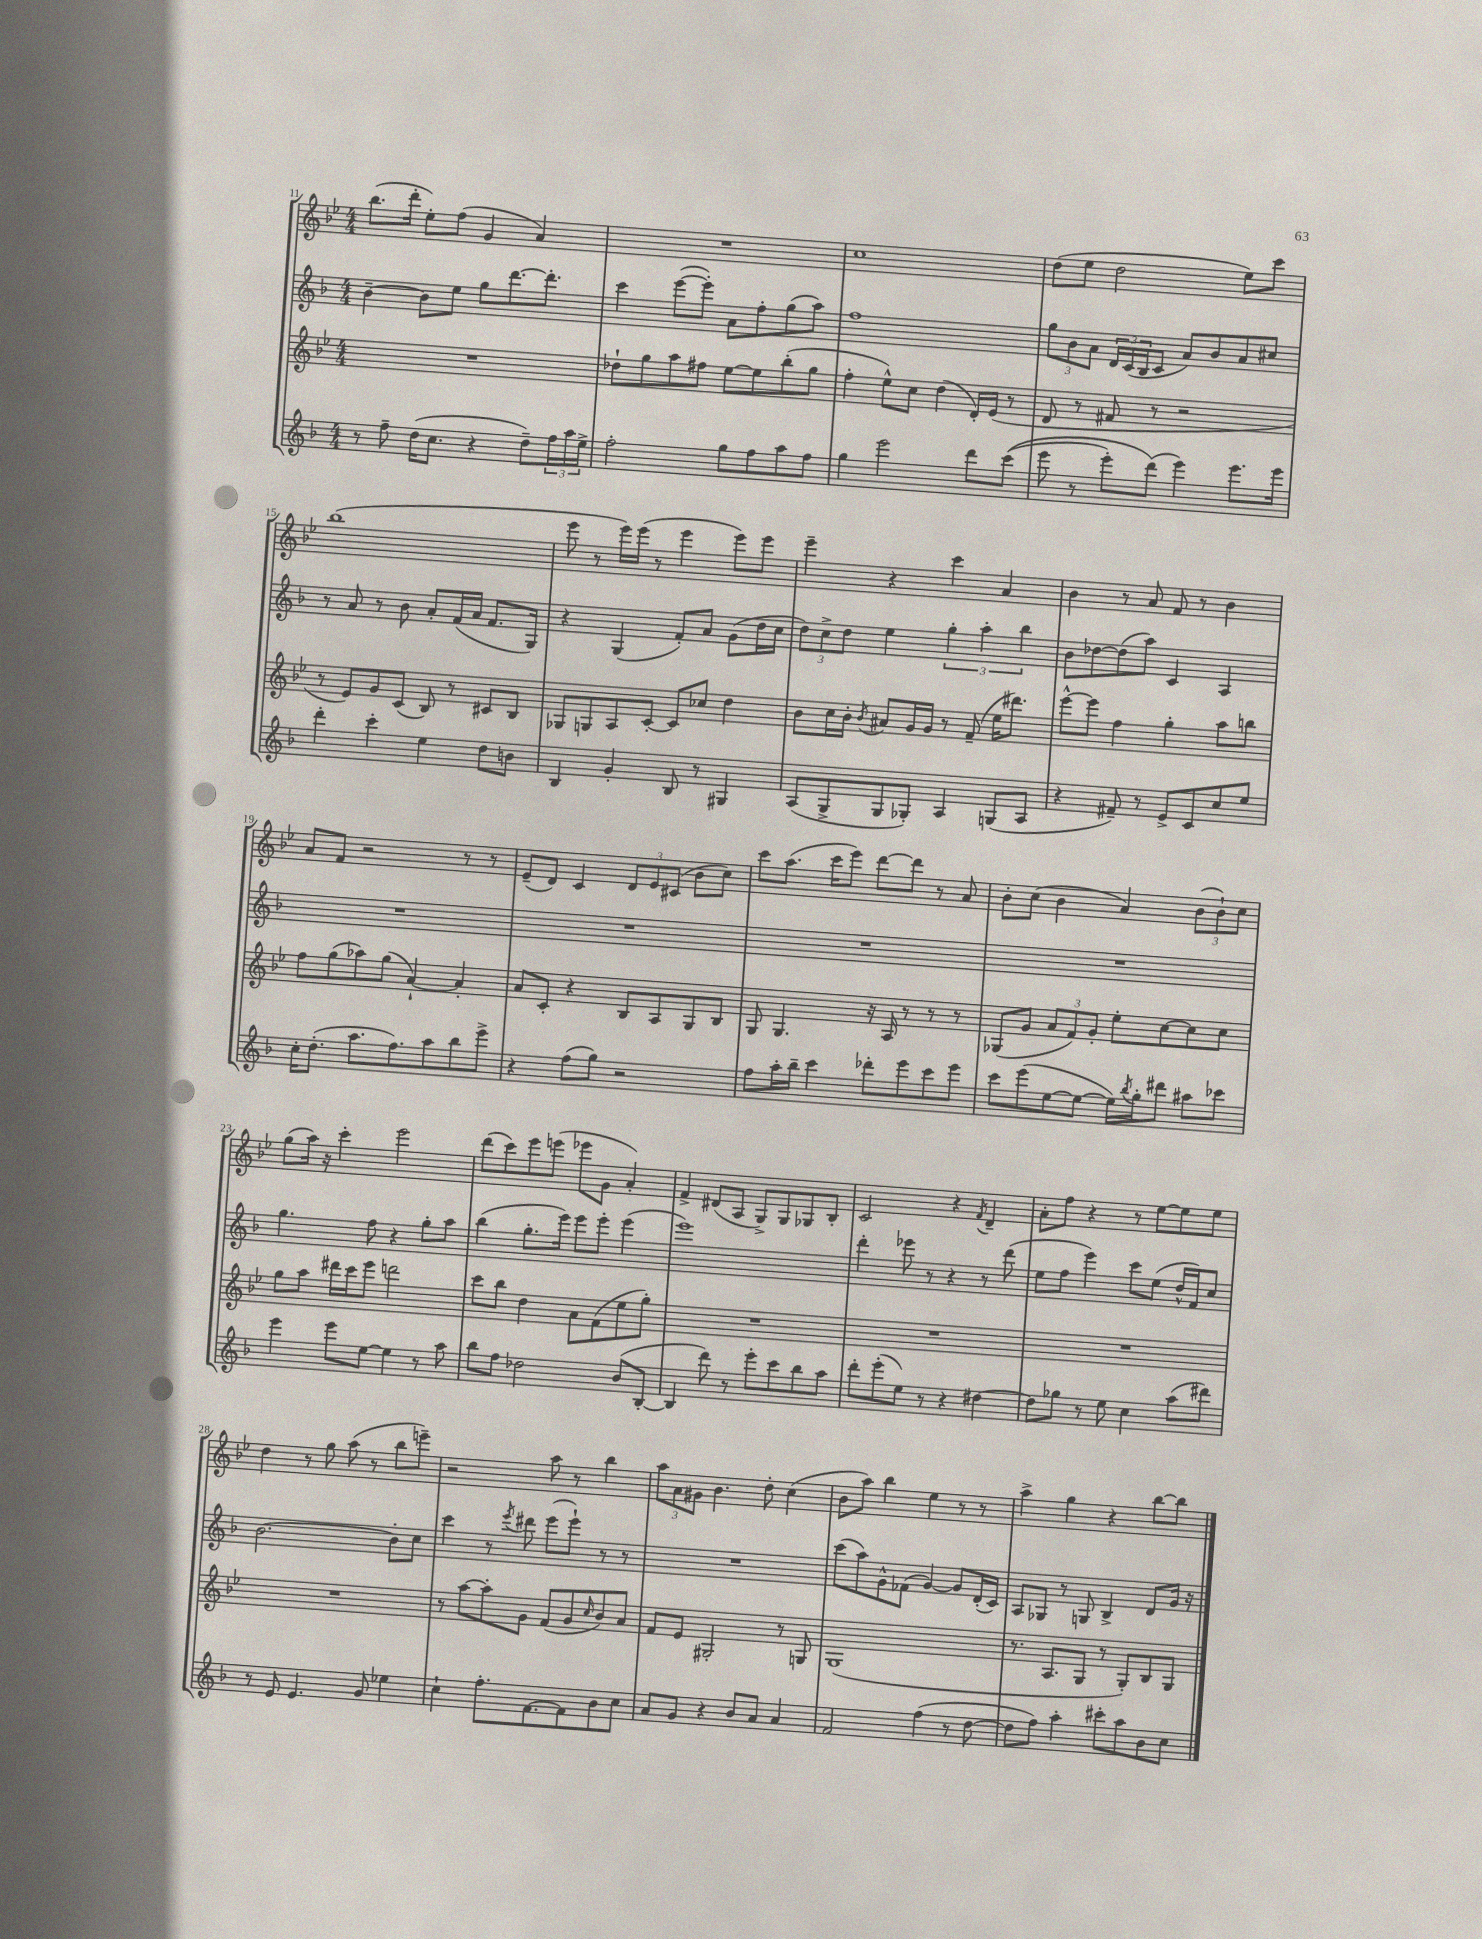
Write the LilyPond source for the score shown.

<<
\new StaffGroup <<
\new Staff = "s0" {
    \clef treble \key bes \major \numericTimeSignature \time 4/4
    bes''8.( d'''16-. ees''8-.) f''8( g'4 a'4) |
    R1 |
    c''1 |
    d''8( ees''8 d''2 ees''8) c'''8 |
    bes''1( |
    ees'''8 r8 ees'''16) ees'''16( r8 ees'''4 ees'''8) ees'''8 |
    ees'''4-- r4 c'''4 a'4 |
    bes'4 r8 a'8 f'8 r8 bes'4 |
    a'8 f'8 r2 r8 r8 |
    ees'8--( d'8) c'4 \tuplet 3/2 { d'8 ees'8 cis'8( } bes'8 c''8) |
    c'''8 a''8.( c'''16 ees'''8) d'''8~ d'''8 r8 a'8 |
    bes'8-. c''8( bes'4 a'4) \tuplet 3/2 { bes'8( bes'8-!) c''8 } |
    g''8( a''16) r16 c'''4-. ees'''2 |
    d'''8( c'''8) ees'''8 e'''8( ees'''8 g'8 a'4-.) |
    f'4-> dis'8( a8 g8->) g8 ges8 bes8-. |
    c'2 r4 \acciaccatura { f'8 } d'4-- |
    a'8-. f''8 r4 r8 ees''8~ ees''8 ees''8 |
    d''4 r8 g''8 a''8( r8 bes''8 e'''8--) |
    r2 a''8 r8 bes''4 |
    \tuplet 3/2 { a''8 a'8 gis'8 } bes'4. d''8-. c''4( |
    bes'8 a''8) bes''4 ees''4 r8 r8 |
    a''4-> g''4 r4 bes''8~ bes''8 \bar "|." |
}
\new Staff = "s1" {
    \clef treble \key f \major \numericTimeSignature \time 4/4
    bes'4~-- bes'8 e''8 g''8 d'''8.~ d'''8.-. |
    c'''4 e'''8~( e'''8-.) a'8 f''8-. g''8( a''8) |
    f''1 |
    \tuplet 3/2 { g''8 bes'8 a'8 } \tuplet 3/2 { d'16 c'16( bes16 } c'8 a'8) bes'8 a'8 cis''8 |
    r8 a'8 r8 bes'8 a'8-. f'16( a'16 f'8. g16) |
    r4 g4( f'8-.) a'8 g'8( d''16 c''16 |
    \tuplet 3/2 { d''8) c''8-> d''8 } e''4 \tuplet 3/2 { g''4-. a''4-. bes''4 } |
    bes'8 des''8~ des''8( a''8) c'4 a4 |
    R1 |
    R1 |
    R1 |
    R1 |
    g''4. f''8 r4 g''8-. a''8 |
    bes''4( g''8.-. e'''16) e'''8 e'''8-. e'''4( |
    e'''1) |
    d'''4-. ees'''8 r8 r4 r8 d'''8( |
    e''8 f''8 e'''4) c'''8 e''8( d''16-^ f'16) c''8 |
    bes'2.~ bes'8-. c''8 |
    c'''4 r8 \acciaccatura { e'''8 } dis'''8 e'''8( e'''8-!) r8 r8 |
    R1 |
    c'''8( a''8) g'8-^ fes'8( g'4~) g'8 d'16-.( c'16) |
    a8 ges8 r8 g8 bes4-> d'8 g'16 r16 \bar "|." |
}
\new Staff = "s2" {
    \clef treble \key bes \major \numericTimeSignature \time 4/4
    R1 |
    des''8-! g''8 a''8 fis''8 ees''8~ ees''8 bes''8-.( g''8 |
    f''4-. ees''8-^) c''8 d''4( d'16-.) ees'16( r8 |
    d'8 r8 fis'8 r8 r2 |
    r8 ees'8) g'8 c'8( bes8) r8 cis'8 bes8 |
    ges8 g8 a8 c'8~-. c'8 ces''8 d''4 |
    bes'8 c''16 bes'16-. \acciaccatura { bes'8 } ais'8 g'16 g'16 r8 f'8--( ees''16 dis'''8.) |
    ees'''8~-^ ees'''8 f''4 g''4-. a''8 b''8 |
    f''8 g''8( aes''8) g''8( a'4~-!) a'4-. |
    a'8 c'8-. r4 bes8 a8 g8 bes8 |
    g8 g4. r16 a16 r8 r8 r8 |
    ges8( g'8 \tuplet 3/2 { a'8 f'8) g'8-. } ees''8-. c''8~ c''8 c''8 |
    g''8 a''8 dis'''16 c'''16 ees'''8 d'''2 |
    c'''8 bes''8 d''4 a'8 f'8( ees''8 g''8-.) |
    R1 |
    R1 |
    R1 |
    R1 |
    r8 a''8~ a''8-. g'8 f'8( g'8 \grace { c''16 } bes'8) a'8 |
    f'8 ees'8 gis2-. r8 g8 |
    g1( |
    r8. a8. g8 r8 g8-.) bes8 g8 \bar "|." |
}
\new Staff = "s3" {
    \clef treble \key f \major \numericTimeSignature \time 4/4
    r8 f''8-- d''16( c''8. r4 d''8--) \tuplet 3/2 { f''16 a''16 e''16-> } |
    f''2-. g''8 f''8 a''8 f''8 |
    g''4 e'''2 d'''8 c'''8(\( |
    e'''8 r8 e'''8-.) d'''8(\) e'''4) e'''8. e'''16 |
    d'''4-. c'''4-. e''4 d''8 b'8 |
    bes4 g'4-. bes8 r8 gis4 |
    a8( g8-> g8 ges8-.) a4 g8( a8 |
    r4 fis'8--) r8 e'8-> c'8 c''8 e''8 |
    c''16-. d''8.-.( a''8. f''8.) a''8 bes''8 e'''8-> |
    r4 f''8( g''8) r2 |
    f''8 a''16-. bes''16-- c'''4 des'''8-. e'''8 c'''8 e'''8 |
    c'''8 e'''8( e''8~ e''8~ e''16) \acciaccatura { bes''8 } g''16-. dis'''8 ais''8 ces'''8 |
    e'''4 e'''8 e''8~ e''4 r8 a''8 |
    bes''8 f''8 des''2 bes'8( bes8~-. |
    bes4 d'''8) r8 e'''8-. c'''8 bes''8 a''8 |
    d'''8-. e'''8-.( e''8) r8 r4 dis''4~ |
    dis''8 ges''8 r8 e''8 c''4 a''8( dis'''8) |
    r8 e'8 e'4. g'8 ees''4 |
    c''4-! f''8.-. f'8.~ f'8 bes'8 c''8 |
    a'8 g'8 r4 bes'8 a'8 a'4 |
    f'2 f''4( r8 d''8~ |
    d''8 f''8) a''4-. cis'''8-. a''8 bes'8 c''8 \bar "|." |
}
>>
>>
\layout { \context { \Score currentBarNumber = #11 } }
